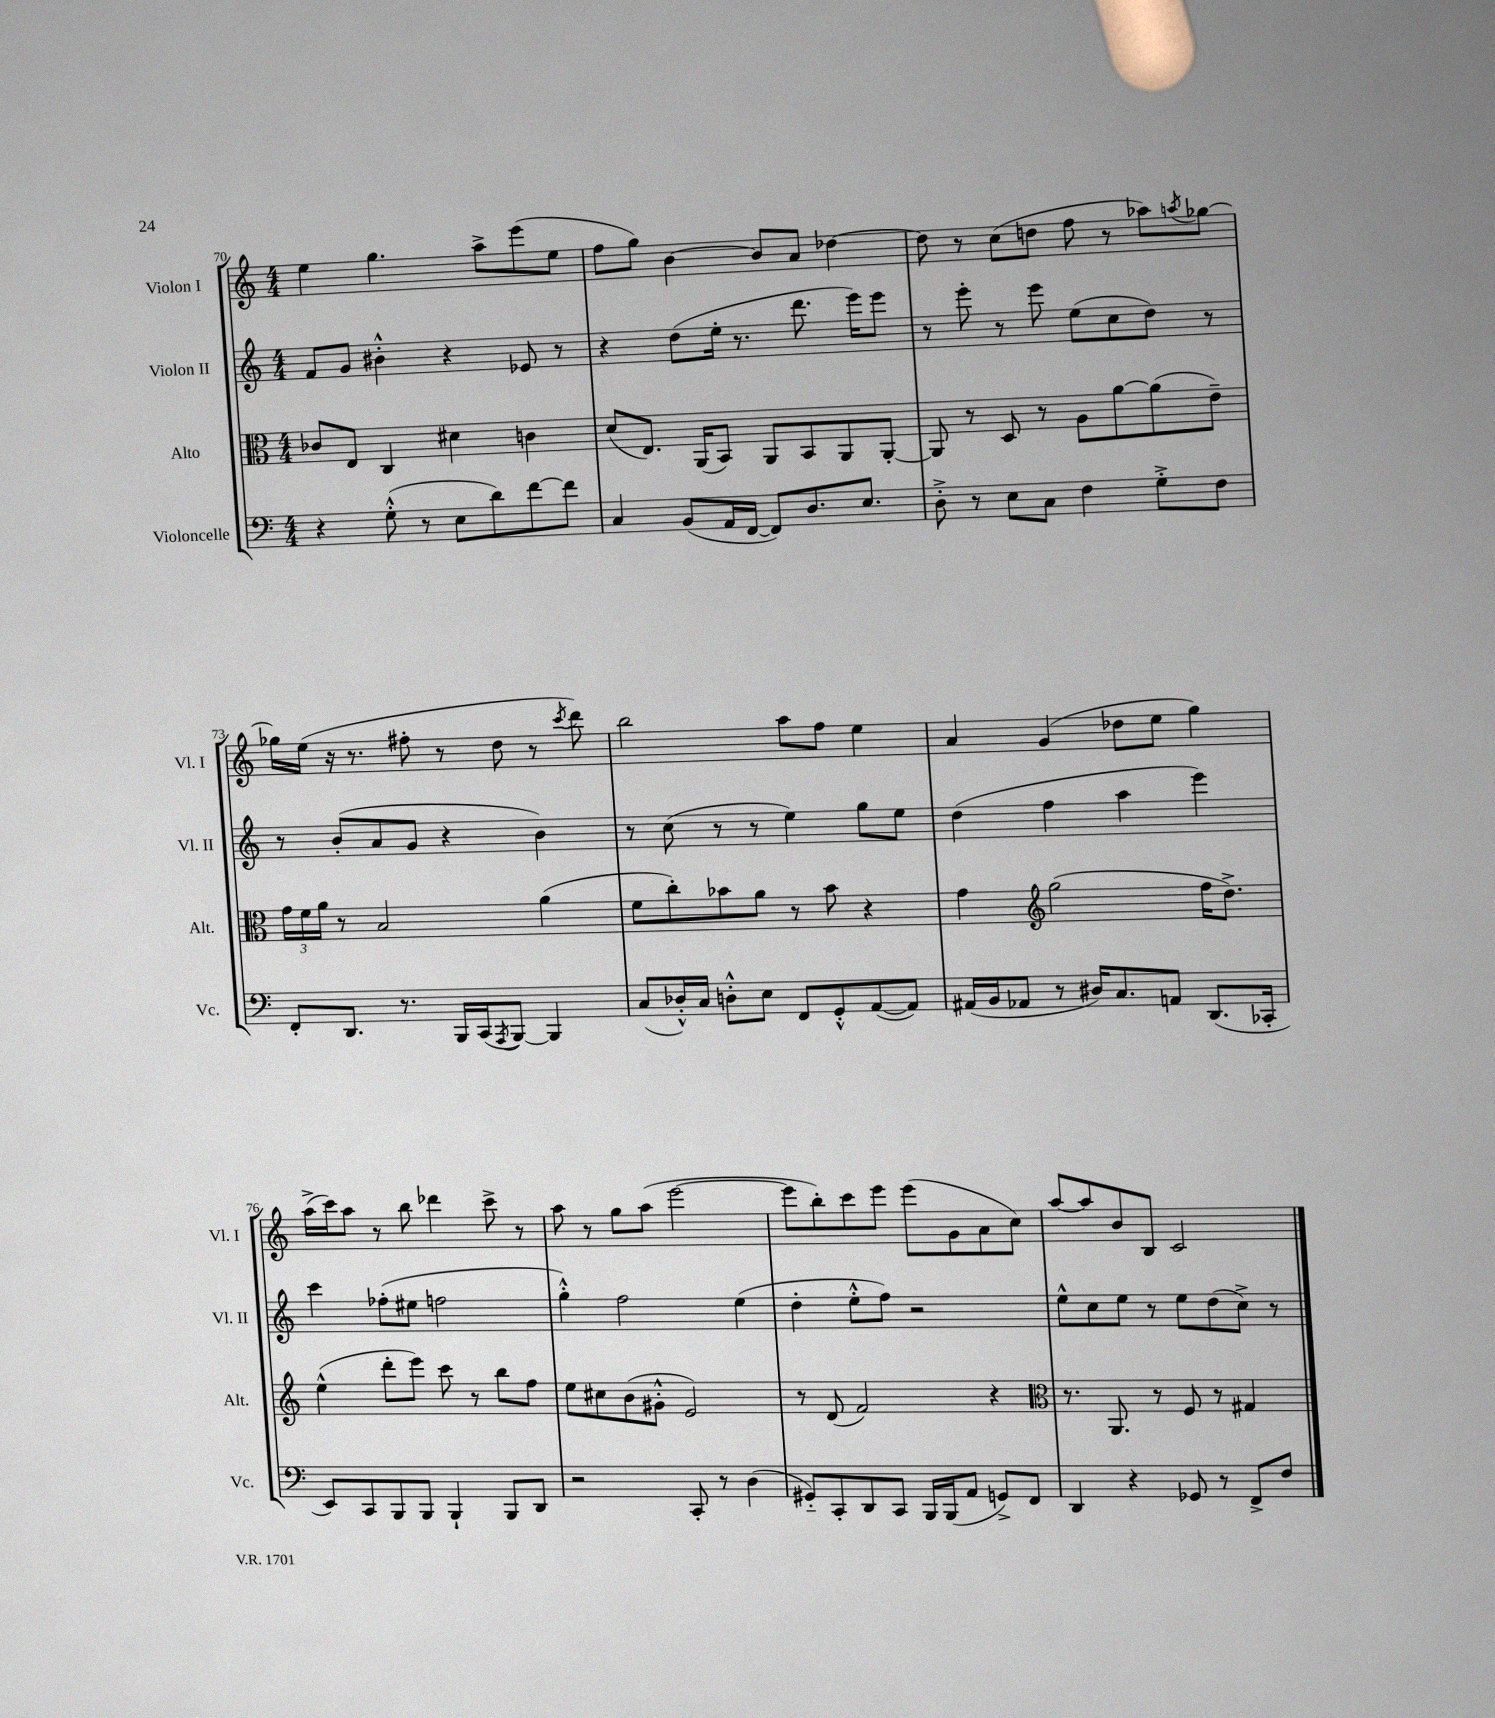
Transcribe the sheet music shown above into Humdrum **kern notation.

**kern	**kern	**kern	**kern
*staff4	*staff3	*staff2	*staff1
*clefF4	*clefC3	*clefG2	*clefG2
*k[]	*k[]	*k[]	*k[]
*M4/4	*M4/4	*M4/4	*M4/4
4r	8c-	8f	4ee
.	8E	8g	.
(8G'^^	4C	4b#'^^	4.gg
8r	.	.	.
8E	4d#	4r	.
8d)	.	.	8aa^
[8f	4c	8e-	(8eee
8f]	.	8r	8ee
=	=	=	=
4C	(8d	4r	8ff
.	8.E)	.	8gg)
(8BB	.	(8dd	[4b
.	(16AA	.	.
16AA	8BB)	16ee'	.
[16FF	.	8.r	.
8FF])	8AA	.	8b]
8.D	8BB	8.ddd	8a
.	8AA	.	[4dd-
8.E	.	16eee)	.
.	[8AA'	8eee	.
=	=	=	=
8D'^	8AA]	8r	8dd-]
8r	8r	8eee'	8r
8E	8D	8r	(8cc
8C	8r	8eee	8dd
4F	8A	(8ee	8ff
.	[8a	8cc	8r
8G'^	(8a]	8dd)	8aa-)
.	.	.	8qaa
8F	8e~)	8r	[8gg-
=	=	=	=
8FF'	24g	8r	16gg-]
.	24f	.	.
.	.	.	(16ee
.	24a	.	.
8.DD	8r	(8b'	16r
.	.	.	8.r
.	2B	8a	.
8.r	.	.	.
.	.	8g	8ff#'
16BBB	.	4r	8r
(16CC	.	.	.
8qAAA	.	.	.
[8BBB)	.	.	8dd
4BBB]	(4a	4b)	8r
.	.	.	8qccc
.	.	.	8ddd)
=	=	=	=
(8C	8f	8r	2bb
16D-'^^)	8cc')	(8cc	.
16C	.	.	.
8D'^^	8b-	8r	.
8E	8a	8r	.
8FF	8r	4ee)	8aa
8GG'^^	8b-	.	8ff
([8AA	4r	8gg	4ee
8AA])	.	8ee	.
=	=	=	=
(16AA#	4g	(4dd	4a
16BB	.	.	.
8AA-	.	.	.
*	*clefG2	*	*
8r	(2gg	4ff	(4g
16D#)	.	.	.
8.C	.	.	.
.	.	4aa	8dd-
8AA	.	.	8ee
(8.DD	16ff	4eee)	4gg)
.	8.dd^)	.	.
16CC-'	.	.	.
=	=	=	=
8EE)	(4ee^^	4ccc	(16aa^
.	.	.	16ccc)
8CC	.	.	8aa
8BBB	8ddd'	(8ff-'	8r
8BBB	8eee)	8ee#	8bb
4BBB`	8ccc	2ff	4ddd-
.	8r	.	.
8BBB	8bb	.	8ccc^
8DD	8ff	.	8r
=	=	=	=
2r	8ee	4gg'^^)	8aa
.	8cc#	.	8r
.	(8b	2ff	8gg
.	8g#'^^	.	(8aa
8CC'	2e)	.	[2eee
8r	.	.	.
(4D	.	(4ee	.
=	=	=	=
8GG#'~)	8r	4dd'	8eee]
8CC'	(8d	.	8bb')
8DD	2f)	8ee'^^	8ccc
8CC	.	8ff)	8eee
16BBB	.	2r	(8eee
(16BBB	.	.	.
8AA	.	.	8g
8GG^)	4r	.	8a
8FF	.	.	8cc)
=	=	=	=
*	*clefC3	*	*
4DD	8.r	8ee^^	[8aa
.	.	8cc	8aa]
.	8.AA	.	.
4r	.	8ee	8b
.	8r	8r	8B
8GG-	8F	8ee	2c
8r	8r	(8dd	.
8FF^	4G#	8cc^)	.
8F	.	8r	.
==	==	==	==
*-	*-	*-	*-
